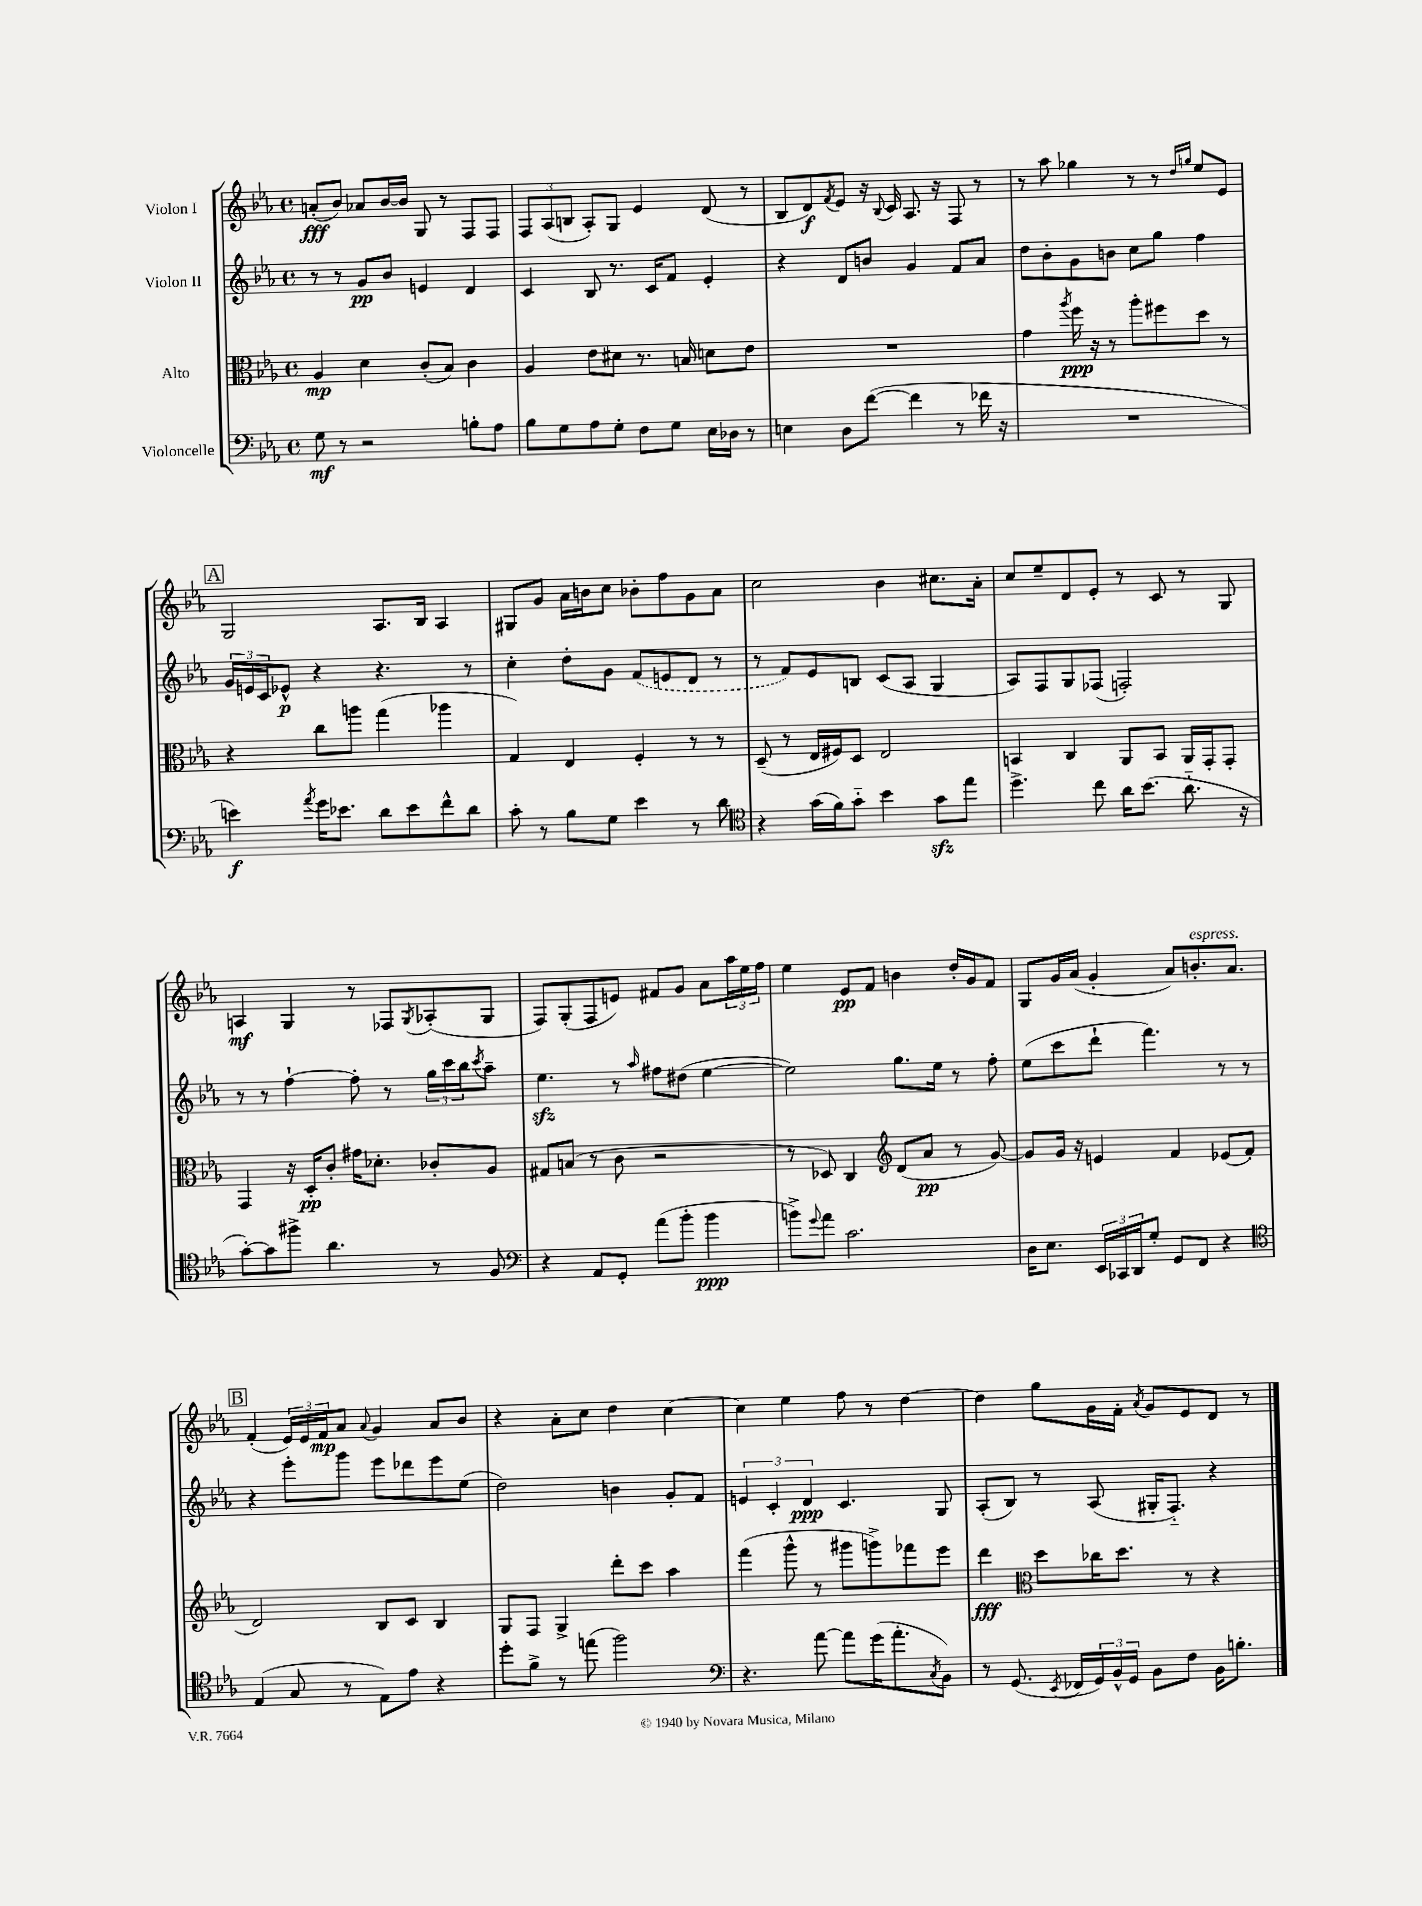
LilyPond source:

<<
\new StaffGroup <<
\new Staff = "s0" \with { instrumentName = "Violon I" } {
    \clef treble \key ees \major \defaultTimeSignature \time 4/4
    a'8-.\fff( bes'8) aes'8 bes'16~ bes'16 g8 r8 f8 f8 |
    \tuplet 3/2 { f8 aes8( b8 } aes8-.) g8 ees'4 d'8( r8 |
    bes8 d'8\f) \acciaccatura { f'8 } ees'8 r16 \appoggiatura { bes8 } c'16 aes8. r16 f8 r8 |
    r8 aes''8 ges''4 r8 r8 \grace { d''16 g''16 } ees''8 ees'8 |
    \mark \markup { \box "A" } g2 aes8. bes16 aes4 |
    gis8 g'8 aes'16 b'16 c''8 bes'8-. f''8 g'8 aes'8 |
    c''2 bes'4 cis''8. aes'16-. |
    c''8 ees''8-- d'8 ees'8-. r8 c'8 r8 g8 |
    a4\mf g4 r8 fes8 \acciaccatura { g8 } aes8-.( g8 |
    f8) g8-.( f8 e'8) fis'8 g'8 aes'8 \tuplet 3/2 { aes''16 ees''16 f''16 } |
    ees''4 ees'8\pp f'8 b'4 d''16-. g'16 f'8 |
    g8 g'16 aes'16( g'4-. aes'8) b'8.-.^\markup { \italic "espress." } aes'8. |
    \mark \markup { \box "B" } f'4-.( \tuplet 3/2 { ees'16) ees'16 f'16\mp } aes'8 \appoggiatura { aes'8 } g'4 aes'8 bes'8 |
    r4 aes'8-. c''8 d''4 c''4~ |
    c''4 ees''4 f''8 r8 d''4~ |
    d''4 g''8 g'16 f'16-. \acciaccatura { aes'8 } g'8 ees'8 d'8 r8 \bar "|." |
}
\new Staff = "s1" \with { instrumentName = "Violon II" } {
    \clef treble \key ees \major \defaultTimeSignature \time 4/4
    r8 r8 g'8\pp bes'8 e'4 d'4 |
    c'4 bes8 r8. c'16 f'8 ees'4-. |
    r4 d'8 b'8 g'4 f'8 aes'8 |
    d''8 bes'8-. g'8 b'8 c''8 g''8 f''4 |
    \mark \markup { \box "A" } \tuplet 3/2 { g'16 e'16 c'16 } ees'8-^\p r4 r4. r8 |
    c''4-. d''8-. g'8 \once \slurDashed f'8( e'8 d'8 r8 |
    r8 f'8) ees'8 b8 c'8( aes8 g4 |
    aes8) f8 g8 fes8( f2-.) |
    r8 r8 f''4~-! f''8-. r8 \tuplet 3/2 { g''16 c'''16 bes''16 } \acciaccatura { c'''8 } aes''8-- |
    ees''4.\sfz r8 \grace { aes''16 } fis''8 dis''8( ees''4~ |
    ees''2) g''8. ees''16 r8 f''8-. |
    ees''8( c'''8 d'''8-! f'''4.) r8 r8 |
    \mark \markup { \box "B" } r4 ees'''8-. g'''8 ees'''8 des'''8 ees'''8 ees''8( |
    d''2) b'4 g'8-. f'8 |
    \tuplet 3/2 { e'4 c'4-. d'4\ppp } c'4. g8 |
    aes8-.( bes8) r8 aes8( gis16-. f8.-_) r4 \bar "|." |
}
\new Staff = "s2" \with { instrumentName = "Alto" } {
    \clef alto \key ees \major \defaultTimeSignature \time 4/4
    aes4\mp d'4 c'8-.( bes8) c'4 |
    aes4 ees'8 dis'8 r8. b16 d'8 ees'8 |
    R1 |
    g'4 \acciaccatura { aes''8 } f''16\ppp r16 r8 aes''8-. fis''8 d''8 r8 |
    \mark \markup { \box "A" } r4 c''8 a''8 g''4( aes''4 |
    g4) ees4 f4-. r8 r8 |
    d8--( r8 ees16 fis16) d8 ees2 |
    b,4 c4 aes,8 b,8 aes,16 g,16-. g,8-. |
    g,4 r16 d16-.\pp c'8-. gis'16 des'8.-. ces'8-. aes8 |
    gis8 b8( r8 c'8 r2 |
    r8 des8) c4 \clef treble d'8( aes'8\pp r8 g'8~) |
    g'8 g'16 r16 e'4 f'4 ees'8( f'8-. |
    \mark \markup { \box "B" } d'2) bes8 c'8 bes4 |
    g8 f8 g4-> d'''8-. c'''8 aes''4 |
    f'''4( g'''8-^ r8 gis'''8 g'''8->) fes'''8 ees'''8 |
    d'''4\fff \clef alto d''8 ces''16 d''8. r8 r4 \bar "|." |
}
\new Staff = "s3" \with { instrumentName = "Violoncelle" } {
    \clef bass \key ees \major \defaultTimeSignature \time 4/4
    g8\mf r8 r2 b8-. aes8 |
    bes8 g8 aes8 g8-. f8 g8 ees16 des16 r8 |
    e4 d8 f'8~( f'4 r8 fes'16 r16 |
    R1 |
    \mark \markup { \box "A" } e'4\f) \acciaccatura { aes'8 } g'16 ees'8. d'8 ees'8 f'8-^ d'8 |
    c'8-. r8 bes8 g8 ees'4 r8 d'8 |
    \clef tenor r4 g'16( f'16) g'8-_ bes'4 g'8\sfz ees''8 |
    d''4.-> c''8 aes'16 bes'8.( aes'8.-_ r16 |
    g'8~-.) g'8 fis''8-> aes'4. r8 f8 |
    \clef bass r4 aes,8 g,8-. aes'8( bes'8-. bes'4\ppp |
    b'8->) \appoggiatura { g'8 } aes'8 c'2. |
    d16 ees8. \tuplet 3/2 { ees,16 ces,16 d,16 } g8-. g,8 f,8 r4 |
    \mark \markup { \box "B" } \clef tenor ees4( g8 r8 ees8) ees'8 r4 |
    d''8-. f'8-> r8 e''8( f''2) |
    \clef bass r4. aes'8~ aes'8 g'16( aes'8.-. \acciaccatura { c8 } bes,8) |
    r8 g,8.( \acciaccatura { ees,8 } fes,16 \tuplet 3/2 { g,16) bes,16-^ g,16 } bes,8 f8 bes,16 b8.-. \bar "|." |
}
>>
>>
\layout { \context { \Score \remove "Bar_number_engraver" } }
